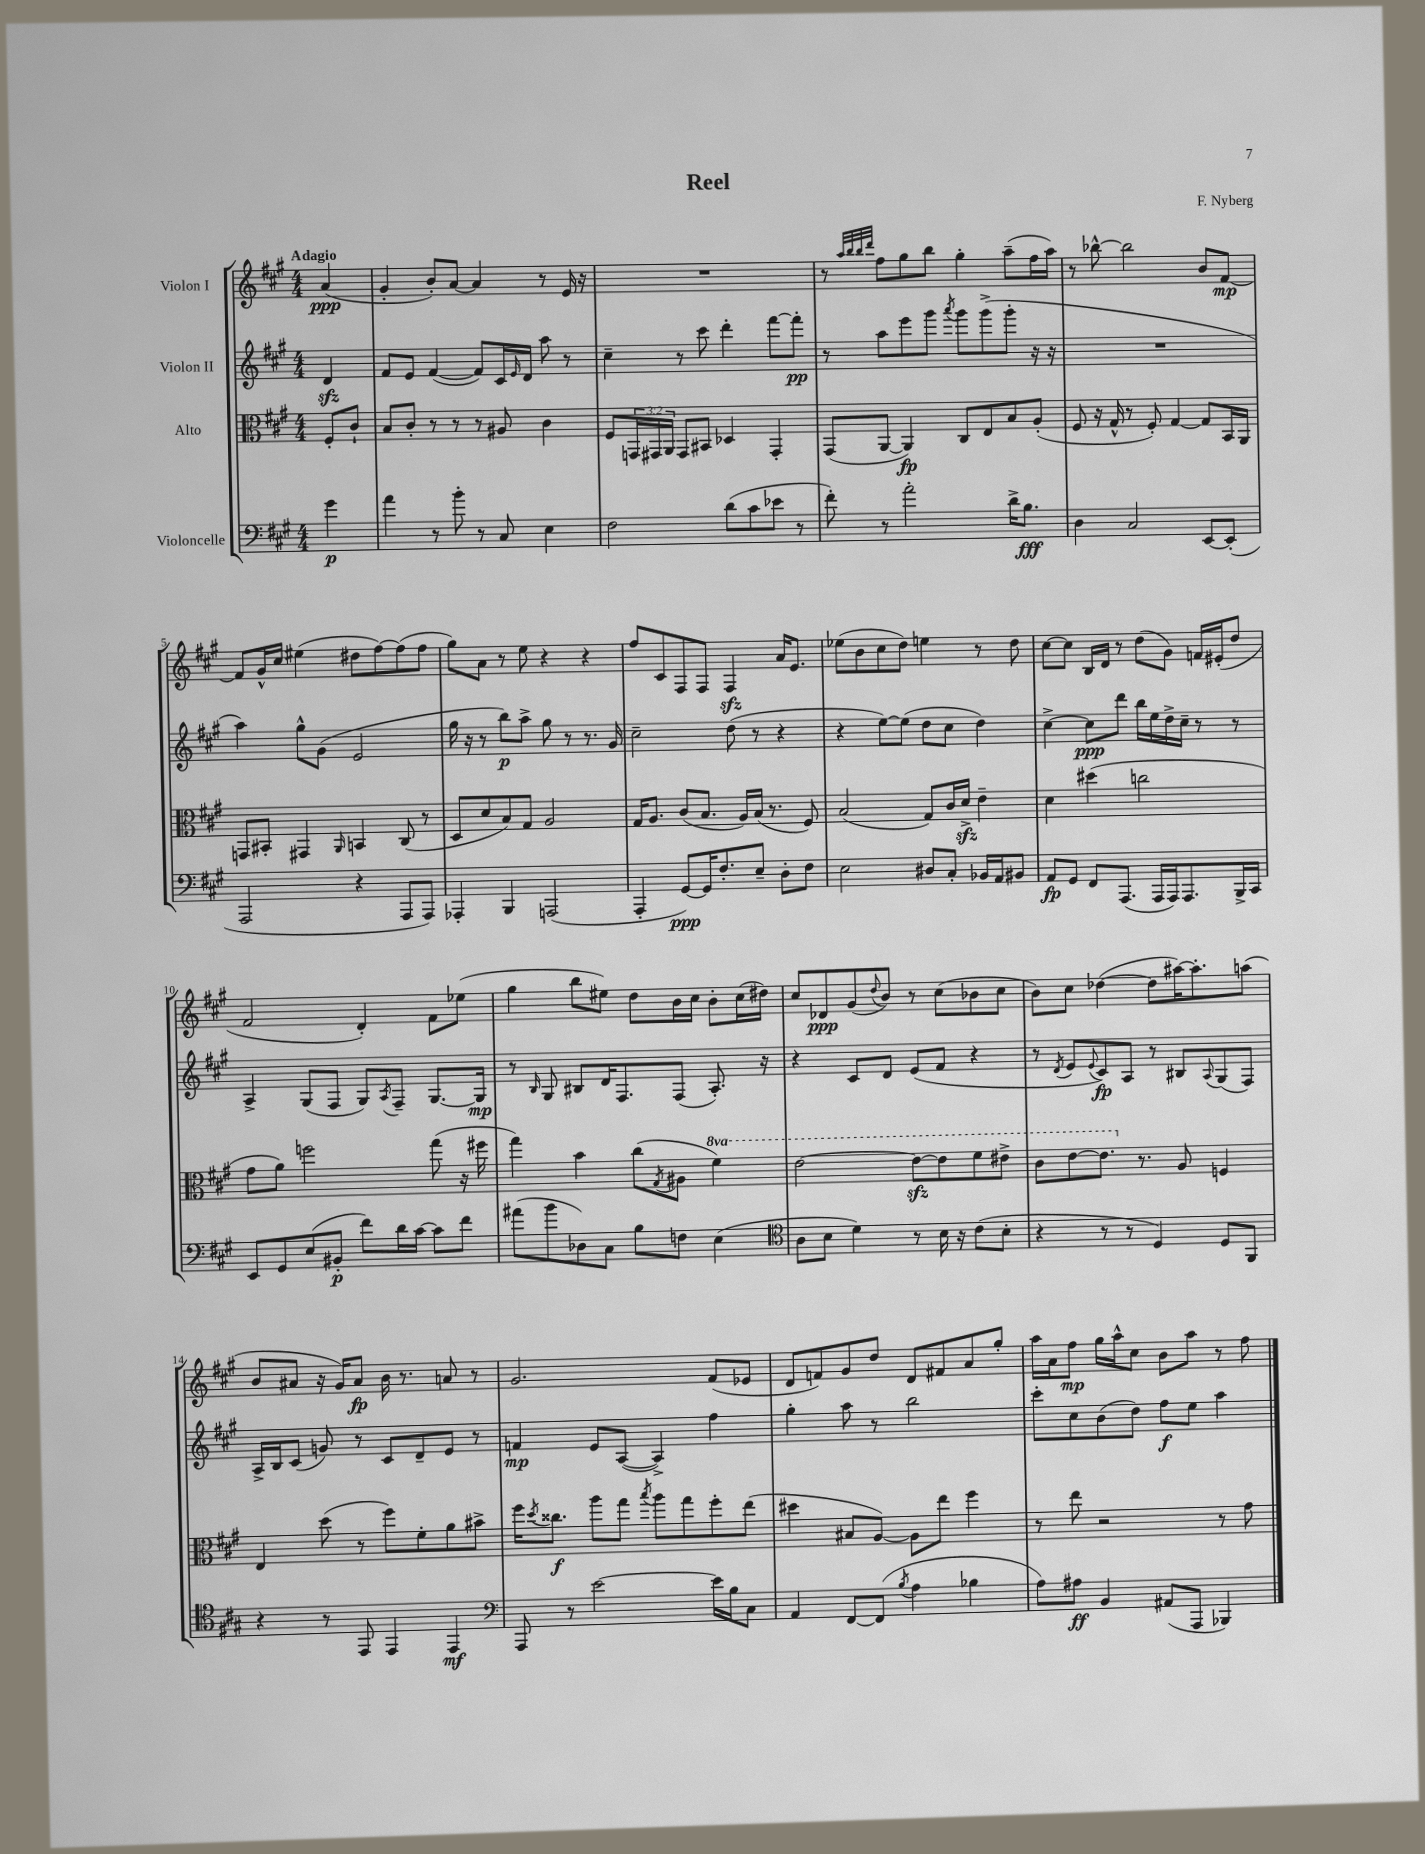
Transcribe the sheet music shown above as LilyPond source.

\header { title = "Reel" composer = "F. Nyberg" }
<<
\new StaffGroup <<
\new Staff = "s0" \with { instrumentName = "Violon I" } {
    \clef treble \key a \major \numericTimeSignature \time 4/4 \partial 4 \tempo "Adagio"
    a'4\ppp( |
    gis'4-. b'8-.) a'8~ a'4 r8 e'16 r16 |
    R1 |
    r8 \grace { a''32 b''32 b''32 d'''32 } fis''8 gis''8 b''8 gis''4-. a''8--( fis''16 a''16) |
    r8 bes''8~-^ bes''2 b'8 fis'8~\mp |
    fis'8 gis'16-^ cis''16 eis''4( dis''8 fis''8~) fis''8( fis''8 |
    gis''8) a'8 r8 e''8 r4 r4 |
    fis''8 cis'8 fis8 fis8 fis4\sfz a'16 e'8. |
    ees''8( b'8 cis''8 d''8) e''4 r8 d''8 |
    cis''8~ cis''8 b16 d'16 r8 d''8( gis'8) f'16 eis'16-.( d''8 |
    fis'2 d'4-.) fis'8 ees''8( |
    gis''4 b''8 eis''8) d''8 b'16 cis''16 b'8-. cis''16( dis''16) |
    cis''8 des'8\ppp gis'8( \appoggiatura { d''8 } b'8) r8 cis''8( bes'8 cis''8 |
    b'8) cis''8 des''4~( des''8 ais''16~) ais''8.-. a''8( |
    b'8 ais'8 r16 gis'16) ais'8\fp b'16 r8. a'8 r8 |
    gis'2. fis'8( ees'8 |
    d'8 f'8) gis'8 d''8 d'8 fis'8 a'8 gis''8-. |
    a''16 a'16 fis''8\mp gis''16 a''16-^ cis''8 b'8 a''8 r8 fis''8 \bar "|." |
}
\new Staff = "s1" \with { instrumentName = "Violon II" } {
    \clef treble \key a \major \numericTimeSignature \time 4/4 \partial 4
    d'4\sfz |
    fis'8 e'8 fis'4~( fis'8) cis'16 \grace { e'16 } d'16 a''8 r8 |
    cis''4-- r8 cis'''8 d'''4-. fis'''8~ fis'''8-.\pp |
    r8 a''8 e'''8 gis'''8 \acciaccatura { a'''8 } gis'''8 gis'''8->( gis'''8-. r16 r16 |
    R1 |
    a''4) gis''8-^ gis'8( e'2 |
    gis''16 r16 r8 b''8\p) a''8-> gis''8 r8 r8. gis'16 |
    cis''2-- d''8( r8 r4 |
    r4 e''8~) e''8( d''8 cis''8 d''4) |
    cis''4~-> cis''8\ppp d'''8 b''16 e''16 d''16-> cis''16-- r8 r8 |
    a4-> gis8( fis8 gis8) \acciaccatura { a8 } fis8-- gis8.~ gis16\mp |
    r8 \grace { b16 } gis8 bis8 d'16 fis8. fis8( a8.-.) r16 |
    r4 cis'8 d'8 e'8( fis'8 r4 |
    r8 \acciaccatura { d'8 } e'8 \appoggiatura { e'8 } cis'8\fp) a8 r8 bis8 \appoggiatura { a8 } gis8( fis8) |
    a16-> b16 cis'8( g'8) r8 cis'8 d'8-- e'8 r8 |
    f'4\mp e'8 a8~( a4->) fis''4 |
    gis''4-. a''8 r8 b''2 |
    cis'''8-. cis''8 b'8( d''8) fis''8\f e''8 a''4 \bar "|." |
}
\new Staff = "s2" \with { instrumentName = "Alto" } {
    \clef alto \key a \major \numericTimeSignature \time 4/4 \override Staff.TupletNumber.text = #tuplet-number::calc-fraction-text \set Staff.ottavationMarkups = #ottavation-simple-ordinals \partial 4
    fis8-. cis'8-! |
    b8 cis'8-. r8 r8 r8 ais8 cis'4 |
    fis8 \tuplet 3/2 { g,16 gis,16 a,16 } gis,8 bis,8 des4 gis,4-. |
    gis,8( a,8~ a,4\fp) cis8 e8 b8 a8-.( |
    fis8 r16 gis16-^ r8 fis8-.) gis4~ gis8 b,16 a,16 |
    g,8 bis,8-. gis,4 \grace { a,16 } b,4 cis8( r8 |
    d8 d'8 b8) gis8 a2 |
    gis16 a8. cis'8( b8. a16) b16( r8. fis8) |
    b2( gis8) cis'16 d'16->\sfz e'4-- |
    d'4 dis''4( c''2 |
    gis'8 a'8) f''2 gis''8( r16 fis''16 |
    gis''4) b'4 cis''8( \acciaccatura { gis8 } ais8 \ottava #1 fis''4) |
    e''2~ e''8~\sfz e''8 fis''8 eis''8-> |
    cis''8 e''8~ e''8. \ottava #0 r8. a8 f4 |
    e4 d''8( r8 fis''8) fis'8-. a'8 bis'8-> |
    fis''16 \acciaccatura { d''8 } cisis''8.\f a''8 gis''8 \acciaccatura { b''8 } a''8 gis''8 fis''8-. e''8( |
    dis''4 bis8 a8~) a8 e''8 fis''4 |
    r8 e''8 r2 r8 gis'8 \bar "|." |
}
\new Staff = "s3" \with { instrumentName = "Violoncelle" } {
    \clef bass \key a \major \numericTimeSignature \time 4/4 \partial 4
    gis'4\p |
    a'4 r8 b'8-. r8 cis8 e4 |
    fis2 d'8( cis'8 ees'8 r8 |
    fis'8-.) r8 a'2-. d'16-> b8.\fff |
    d4 cis2 e,8~ e,8-.( |
    a,,2 r4 a,,8 a,,8) |
    aes,,4-. b,,4 a,,2( |
    a,,4-. gis,8~\ppp) gis,16 fis8.-. e8-- d8-. fis8 |
    e2 dis8 cis8-. bes,16 a,16 bis,8 |
    a,8\fp gis,8 fis,8 a,,8.( a,,16 a,,16) a,,8. b,,16-> cis,16 |
    e,8 gis,8 e8( bis,8-.\p fis'8) d'16 cis'16~ cis'8 fis'8 |
    ais'8( b'8 des8) cis8 b8 f8 e4( |
    \clef tenor a8 b8 d'4) r8 b16 r16 cis'8( b8-. |
    r4 r8 r8 d4) d8 fis,8 |
    r4 r8 e,8 e,4 e,4\mf |
    \clef bass a,,8 r8 e'2~ e'16 b16 cis8 |
    a,4 fis,8~ fis,8( \acciaccatura { b8 } a4 bes4 |
    a8) ais8\ff b,4 ais,8( a,,8 bes,,4) \bar "|." |
}
>>
>>
